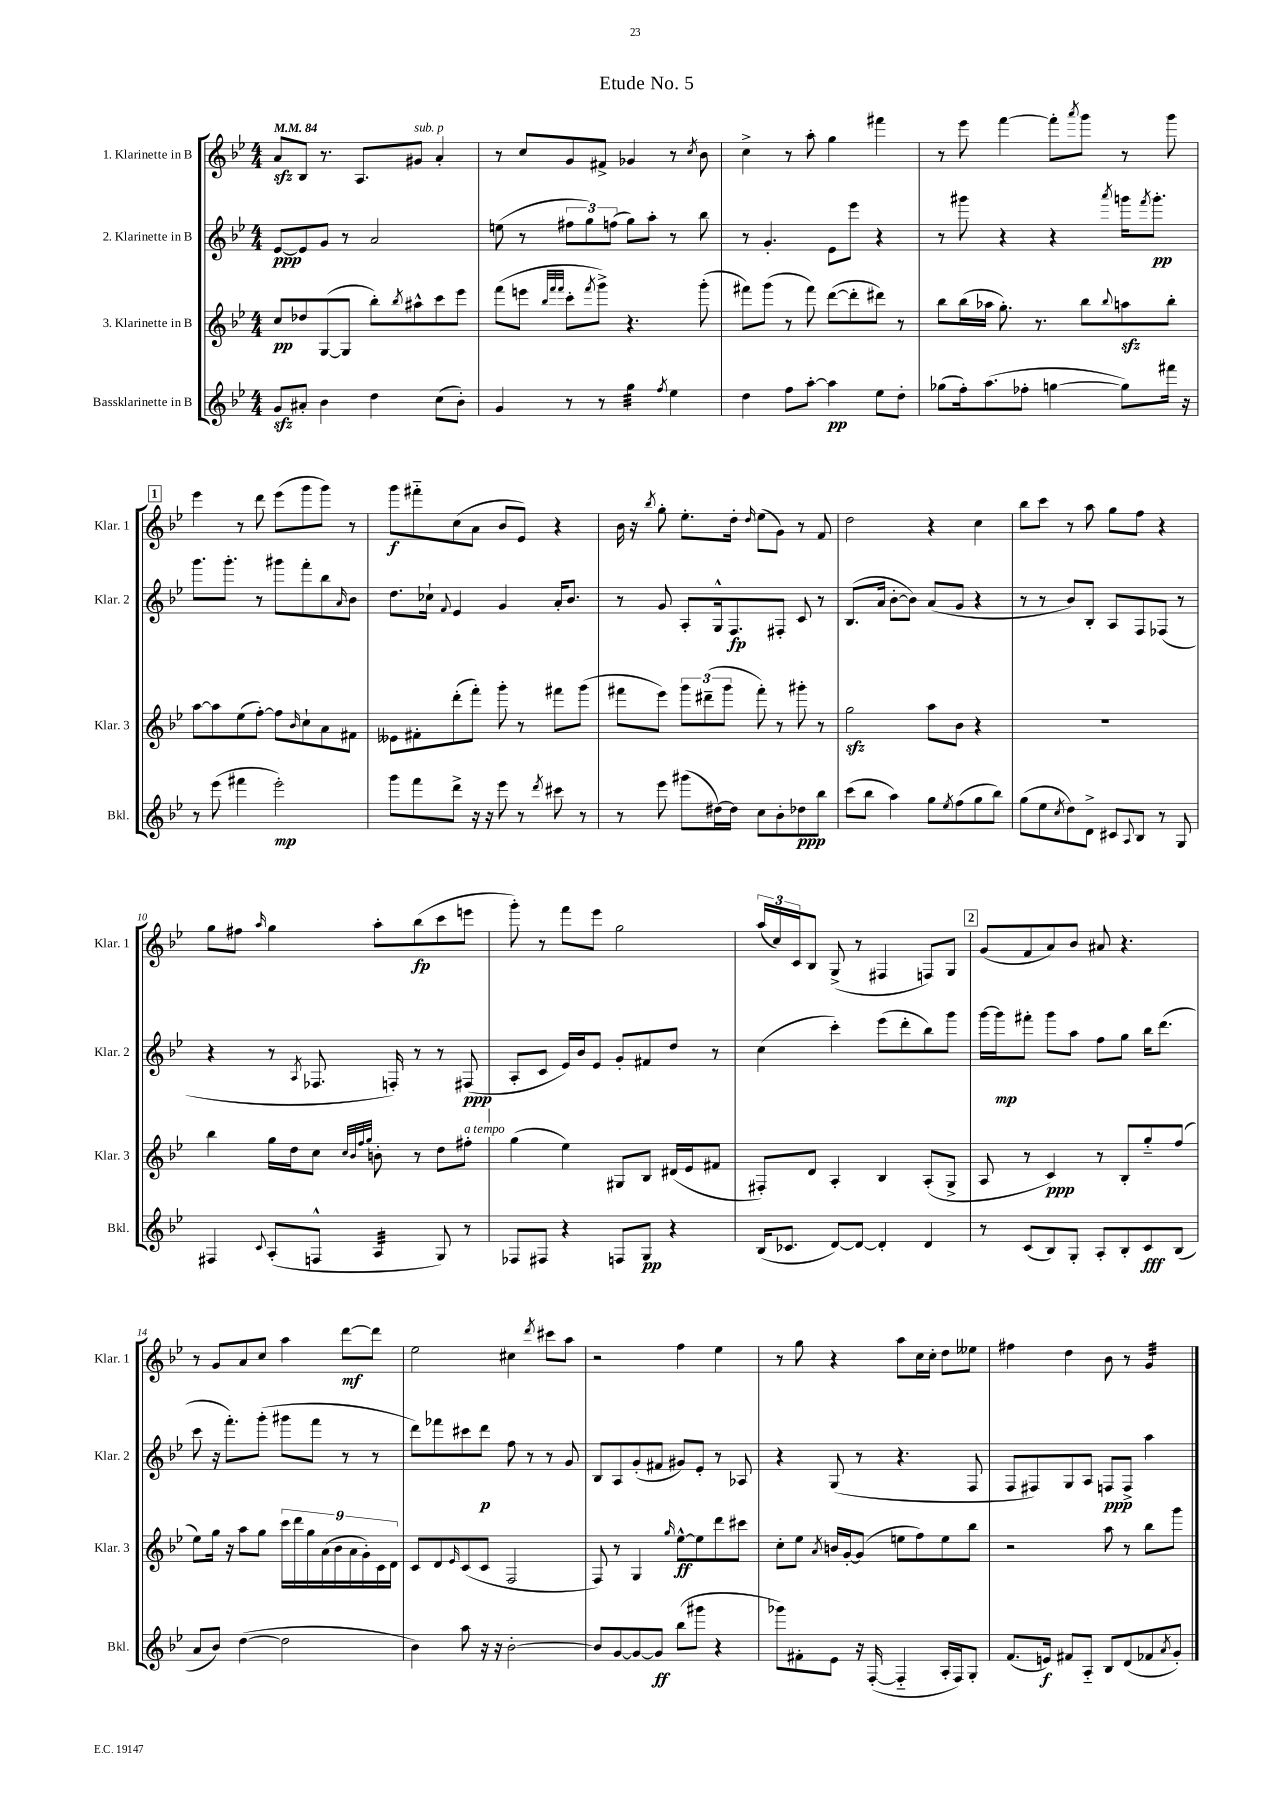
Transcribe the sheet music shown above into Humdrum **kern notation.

**kern	**kern	**kern	**kern
*staff4	*staff3	*staff2	*staff1
*clefG2	*clefG2	*clefG2	*clefG2
*k[b-e-]	*k[b-e-]	*k[b-e-]	*k[b-e-]
*M4/4	*M4/4	*M4/4	*M4/4
*MM84	*MM84	*MM84	*MM84
8g	8cc	[8e-	8a
8a#'	8dd-	8e-]	8B-
4b-	([8G	8g	8.r
.	8G]	8r	.
.	.	.	8.A
4dd	8bb-')	2a	.
.	8qbb-	.	.
.	8aa#^^	.	8g#
(8cc	8ccc	.	4a'
8b-')	8eee-	.	.
=	=	=	=
4g	(8fff	(8ee	8r
.	8eee	8r	8cc
.	32qqbb-	.	.
.	32qqfff	.	.
.	32qqfff	.	.
8r	8ccc'	12ff#	8g
.	.	12gg)	.
.	8qfff	.	.
8r	8ggg^)	.	8f#^
.	.	(12ff	.
4gg	4.r	8gg)	4g-
.	.	8aa'	.
8qff	.	.	.
4ee-	.	8r	8r
.	.	.	8qcc
.	(8ggg'	8bb-	8b-
=	=	=	=
4dd	8fff#)	8r	4cc^
.	(8ggg	4.g'	.
8ff	8r	.	8r
[8aa'	8fff#)	.	8aa'
4aa]	([8ddd	8e-	4gg
.	8ddd']	8eee-	.
8ee-	8ddd#)	4r	4fff#
8dd'	8r	.	.
=	=	=	=
(8gg-	8bb-	8r	8r
16ff')	(16bb-	8ggg#	8eee-
(8.aa	16aa-	.	.
.	8.gg')	4r	[4fff
8ff-'	.	.	.
.	8.r	.	.
[4gg	.	4r	8fff']
.	.	.	8qaaa
.	8bb-	.	8ggg
.	8qqbb-	8qaaa	.
8gg])	8aa	16ggg	8r
.	.	8qfff	.
.	.	8.ggg'	.
16fff#	8bb-'	.	8ggg
16r	.	.	.
=	=	=	=
8r	[8aa	8.ggg	4eee-
(8eee-	8aa]	.	.
.	.	8.ggg'	.
4fff#	(8ee-	.	8r
.	[8ff')	8r	8ddd
2eee-')	8ff]	8ggg#	(8eee-
.	16qqb-	.	.
.	8cc`	8fff'	8ggg
.	8a	8bb-	8ggg)
.	.	16qqa	.
.	8f#	8b-	8r
=	=	=	=
8ggg	8e--	8.dd	8ggg
8fff	8f#'	.	8fff#'~
.	.	16cc-`	.
.	.	8qqf	.
8ddd^	(8ddd'	4e-	(8cc
16r	8fff')	.	8a
16r	.	.	.
8eee-	8ggg'	4g	8b-
8r	8r	.	8e-)
8qddd	.	.	.
8ccc#	8fff#	16a'	4r
.	.	8.b-	.
8r	(8ggg	.	.
=	=	=	=
8r	8fff#	8r	16b-
.	.	.	16r
.	.	.	8qbb-
8eee-	8eee-)	8g	8gg'
(8ggg#	12ggg	8A'	8.ee-'
.	(12ddd#~	.	.
[16dd#)	.	16G^^	.
.	12ggg	.	.
16dd#]	.	8.F	16dd'
.	.	.	16qqdd
8cc	8fff#')	.	(8ee-
8b-'	8r	8F#'	8g)
8dd-	8ggg#'	8c	8r
8bb-	8r	8r	8f
=	=	=	=
(8ccc	2gg	(8.B-	2dd
8bb-	.	.	.
.	.	16a	.
4aa)	.	[8b-'	.
.	.	8b-])	.
8gg	8aa	(8a	4r
8qee-	.	.	.
(8ff	8b-	8g	.
8gg	4r	4r	4cc
8bb-)	.	.	.
=	=	=	=
(8gg	1r	8r	8bb-
8ee-	.	8r	8ccc
8qcc	.	.	.
8dd)	.	8b-)	8r
8d^	.	8B-'	8aa
8c#	.	8A	8gg
8qqA	.	.	.
8B-	.	8F	8ff
8r	.	(8F-	4r
8G	.	8r	.
=	=	=	=
4F#	4bb-	4r	8gg
.	.	.	8ff#
8qqc	.	.	16qqaa
(8A'	16gg	8r	4gg
.	16dd	.	.
.	.	8qA	.
8F^^	8cc	8.F-	.
.	32qqcc	.	.
.	32qqb-	.	.
.	32qqff	.	.
.	32qqgg	.	.
4A	8b'	.	8aa'
.	.	16F')	.
.	8r	8r	(8bb-
8G)	8dd	8r	8ccc
8r	8ff#'	(8F#	8eee
=	=	=	=
8F-	(4gg	8A'	8ggg')
8F#	.	8c	8r
4r	4ee-)	16e-)	8fff
.	.	16b-	.
.	.	8e-	8eee-
8F	8G#	8g'	2gg
8G	8B-	8f#	.
4r	(16d#	8dd	.
.	16e-	.	.
.	8f#	8r	.
=	=	=	=
(16B-	8F#')	(4cc	(24aa
.	.	.	24cc)
8.c-	.	.	.
.	.	.	24c
.	8d	.	8B-
[8d)	4A'	4ccc')	(8G^
8d_	.	.	8r
4d']	4B-	(8eee-	4F#
.	.	8ddd'	.
4d	(8A'	8bb-)	8F)
.	8G^	8ggg	8G
=	=	=	=
8r	8A	[16ggg	(8g
.	.	16ggg]	.
(8c	8r	8fff#'	8f
8B-)	4c)	8ggg	8a)
8G'	.	8aa	8b-
8A'	8r	8ff	8a#
8B-'	8B-'	8gg	4.r
8c	8gg'~	16bb-	.
.	.	(8.ddd	.
(8B-	(8ff	.	.
=	=	=	=
8a	8ee-)	8ccc	8r
8b-)	16gg	16r	8g
.	16r	8.fff')	.
([4dd	8aa	.	8a
.	8gg	(8ggg'	8cc
2dd]	18ccc	8ggg#	4aa
.	18ddd	.	.
.	18gg	.	.
.	.	8fff	.
.	(18a	.	.
.	18b-	.	.
.	.	8r	[8ddd
.	18a	.	.
.	18g')	.	.
.	.	8r	8ddd]
.	18c	.	.
.	18d	.	.
=	=	=	=
4b-)	8c	8ddd)	2ee-
.	8d	8fff-	.
.	16qqe-	.	.
8aa	(8c	8ccc#	.
16r	8c	8ddd	.
16r	.	.	.
[2b-'	2F	8ff	4cc#
.	.	8r	.
.	.	.	8qddd
.	.	8r	8ccc#
.	.	8g	8aa
=	=	=	=
8b-]	8F)	8B-	2r
[8g	8r	8A	.
8g_	4G	(8g'	.
8g]	.	8f#	.
.	16qqgg	.	.
(8bb-	[8ee-^^	8g#)	4ff
8ggg#	8ee-]	8e-'	.
4r	8ddd	8r	4ee-
.	8ccc#	8A-	.
=	=	=	=
8ggg-)	8cc'	4r	8r
8f#'	8ee-	.	8gg
.	8qa	.	.
8e-	16b	(8G	4r
.	[16g'	.	.
16r	(8g]	8r	.
([16F'	.	.	.
4F'~]	8ee	4.r	8aa
.	8ff)	.	16cc
.	.	.	16cc'
16A'	8ee	.	8dd
16F)	.	.	.
8G'	8bb-	8F	8ee--
=	=	=	=
(8.f	2r	8F	4ff#
.	.	8F#)	.
16e)	.	.	.
8f#	.	8G	4dd
8A'~	.	8A	.
8B-	8aa	8F	8b-
(8d	8r	8F^	8r
8f-	8bb-	4aa	4g
8qa	.	.	.
8g')	8ggg	.	.
==	==	==	==
*-	*-	*-	*-
